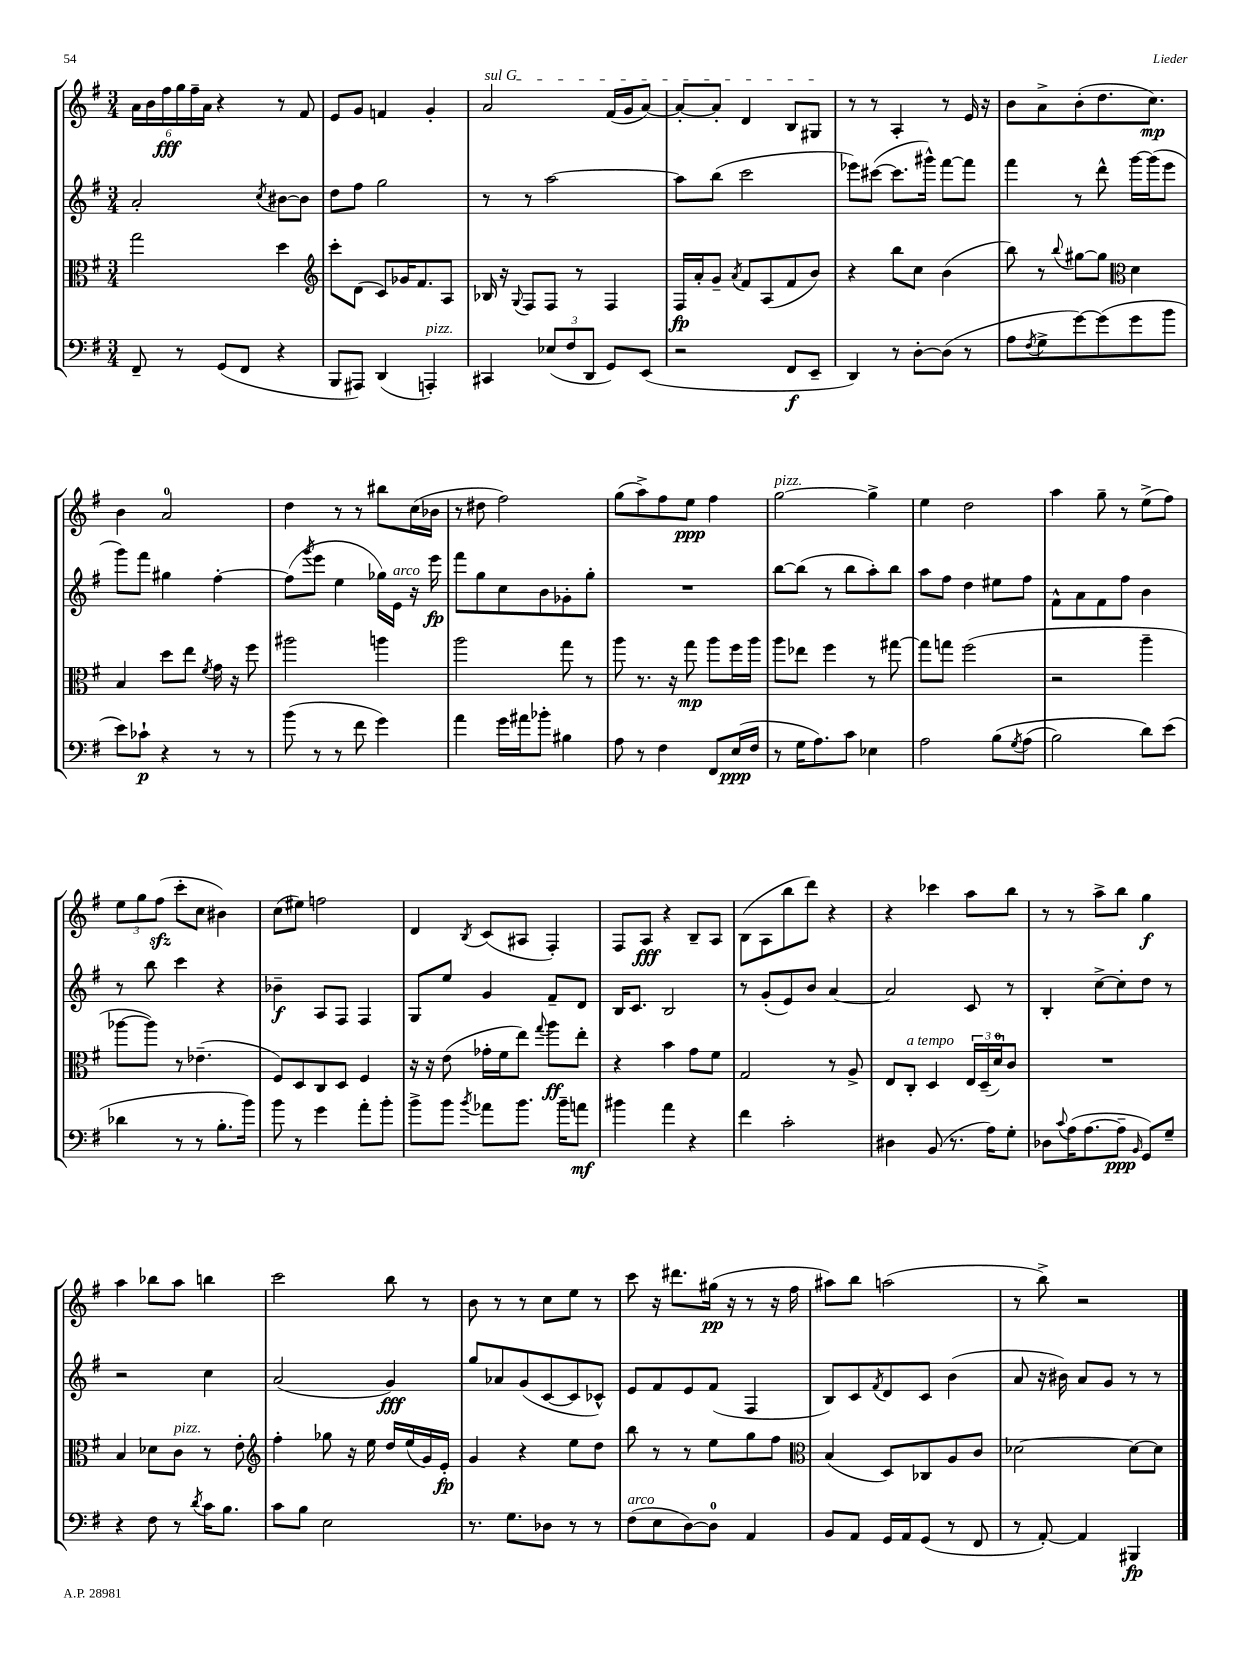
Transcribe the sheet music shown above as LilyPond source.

<<
\new StaffGroup <<
\new Staff = "s0" {
    \clef treble \key g \major \numericTimeSignature \time 3/4
    \tuplet 6/4 { a'16 b'16 fis''16\fff g''16 fis''16-- a'16 } r4 r8 fis'8 |
    e'8 g'8 f'4 g'4-. |
    \once \override TextSpanner.bound-details.left.text = \markup { \italic "sul G" } a'2\startTextSpan fis'16( g'16 a'8~) |
    a'8~-. a'8-. d'4 b8 gis8\stopTextSpan |
    r8 r8 a4-. r8 e'16 r16 |
    b'8 a'8-> b'8-.( d''8. c''8.\mp) |
    b'4 a'2-0 |
    d''4 r8 r8 bis''8 c''16( bes'16 |
    r8 dis''8 fis''2) |
    g''8( a''8->) fis''8 e''8\ppp fis''4 |
    g''2~^\markup { \italic "pizz." } g''4-> |
    e''4 d''2 |
    a''4 g''8-- r8 e''8->( fis''8) |
    \tuplet 3/2 { e''8 g''8 fis''8\sfz( } c'''8-. c''8 bis'4) |
    c''8( eis''8) f''2 |
    d'4 \acciaccatura { b8 } c'8( ais8 fis4-.) |
    fis8 a8\fff r4 b8-- a8 |
    b8( a8 b''8 d'''8) r4 |
    r4 ces'''4 a''8 b''8 |
    r8 r8 a''8-> b''8 g''4\f |
    a''4 bes''8 a''8 b''4 |
    c'''2 b''8 r8 |
    b'8 r8 r8 c''8 e''8 r8 |
    c'''8 r16 dis'''8. gis''16\pp( r16 r8 r16 fis''16 |
    ais''8) b''8 a''2( |
    r8 b''8->) r2 \bar "|." |
}
\new Staff = "s1" {
    \clef treble \key g \major \numericTimeSignature \time 3/4
    a'2-. \acciaccatura { c''8 } bis'8~ bis'8 |
    d''8 fis''8 g''2 |
    r8 r8 a''2~ |
    a''8 b''8( c'''2 |
    ees'''8) cis'''8~( cis'''8. gis'''16-^) fis'''8~ fis'''8 |
    fis'''4 r8 d'''8-^ g'''16~ g'''16( e'''8 |
    g'''8) fis'''8 gis''4 fis''4~-. |
    fis''8( \acciaccatura { g'''8 } e'''8 e''4 ges''16) e'16^\markup { \italic "arco" } r16 e'''16\fp |
    fis'''8 g''8 c''8 b'8 ges'8-. g''8-. |
    R2. |
    b''8~ b''8( r8 b''8 a''8-.) b''8 |
    a''8 fis''8 d''4 eis''8 fis''8 |
    fis'8-^ a'8 fis'8 fis''8 b'4 |
    r8 b''8 c'''4 r4 |
    bes'4--\f a8 fis8 fis4 |
    g8 e''8 g'4 fis'8-- d'8 |
    b16 c'8. b2 |
    r8 g'8-.( e'8) b'8 a'4~ |
    a'2 c'8 r8 |
    b4-. c''8~-> c''8-. d''8 r8 |
    r2 c''4 |
    a'2( g'4\fff) |
    g''8 aes'8 g'8( c'8~ c'8 ces'8-^) |
    e'8 fis'8 e'8 fis'8( fis4 |
    b8) c'8 \acciaccatura { fis'8 } d'8 c'8 b'4( |
    a'8 r16 bis'16) a'8 g'8 r8 r8 \bar "|." |
}
\new Staff = "s2" {
    \clef alto \key g \major \numericTimeSignature \time 3/4
    g''2 d''4 |
    \clef treble c'''8-. d'8( c'8) ges'16 fis'8. a8 |
    bes16 r16 \appoggiatura { g8 } fis8 fis8 r8 fis4 |
    fis16\fp a'16-. g'8-- \acciaccatura { a'8 } fis'8 a8( fis'8 b'8) |
    r4 b''8 c''8 b'4( |
    b''8) r8 \appoggiatura { b''8 } gis''8~ gis''8 \clef alto d'4 |
    b4 d''8 e''8 \acciaccatura { fis'8 } g'16 r16 fis''8 |
    ais''2 a''4 |
    a''2 g''8 r8 |
    a''8 r8. r16 g''8\mp a''8 fis''16 a''16 |
    a''8 ees''8 fis''4 r8 gis''8~ |
    gis''8 g''8 fis''2( |
    r2 a''4-- |
    aes''8~ aes''8) r8 ees'4.--( |
    fis8) d8 c8 d8 fis4 |
    r16 r16 e'8( ges'16-. fis'16 e''8) \appoggiatura { g''8 } a''8\ff e''8-. |
    r4 b'4 g'8 fis'8 |
    g2 r8 a8-> |
    e8 c8-.^\markup { \italic "a tempo" } d4 \tuplet 3/2 { e16 d16--( d'16-0) } c'8 |
    R2. |
    b4 des'8 c'8^\markup { \italic "pizz." } r8 e'8-. |
    \clef treble fis''4-. ges''8 r16 e''16 d''16 e''16( g'16) e'16-.\fp |
    g'4 r4 e''8 d''8 |
    b''8 r8 r8 e''8 g''8 fis''8 |
    \clef alto b4( d8) ces8 a8 c'8 |
    des'2~ des'8~ des'8 \bar "|." |
}
\new Staff = "s3" {
    \clef bass \key g \major \numericTimeSignature \time 3/4
    fis,8-- r8 g,8( fis,8 r4 |
    b,,8 ais,,8) d,4( a,,4-.^\markup { \italic "pizz." }) |
    cis,4 \tuplet 3/2 { ees8( fis8 d,8 } g,8) e,8( |
    r2 fis,8\f e,8-- |
    d,4) r8 d8~-. d8( r8 |
    a8 \acciaccatura { fis8 } g8-> g'8~) g'8( g'8 b'8 |
    e'8) ces'8-!\p r4 r8 r8 |
    b'8( r8 r8 fis'8 g'4) |
    a'4 g'16 ais'16 bes'8-. bis4 |
    a8 r8 fis4 fis,8 e16\ppp( fis16 |
    r8 g16 a8.) c'8 ees4 |
    a2 b8\( \acciaccatura { g8 } a8( |
    b2) d'8\) e'8( |
    des'4 r8 r8 b8.-. b'16) |
    b'8 r8 g'4 a'8-. b'8-. |
    b'8-> b'8 \acciaccatura { b'8 } aes'8 b'8. b'16-- a'8\mf |
    bis'4 a'4 r4 |
    fis'4 c'2-. |
    dis4 b,8( r8. a16) g8-. |
    des8 \appoggiatura { c'8 } a16( a8.~ a8--\ppp \grace { b,16 } g,8) g8-- |
    r4 fis8 r8 \acciaccatura { d'8 } c'16 b8. |
    c'8 b8 e2 |
    r8. g8. des8 r8 r8 |
    fis8^\markup { \italic "arco" }( e8 d8~) d8-0 a,4 |
    b,8 a,8 g,16 a,16 g,8( r8 fis,8 |
    r8 a,8~-.) a,4 bis,,4\fp \bar "|." |
}
>>
>>
\layout { \context { \Score \remove "Bar_number_engraver" } }
